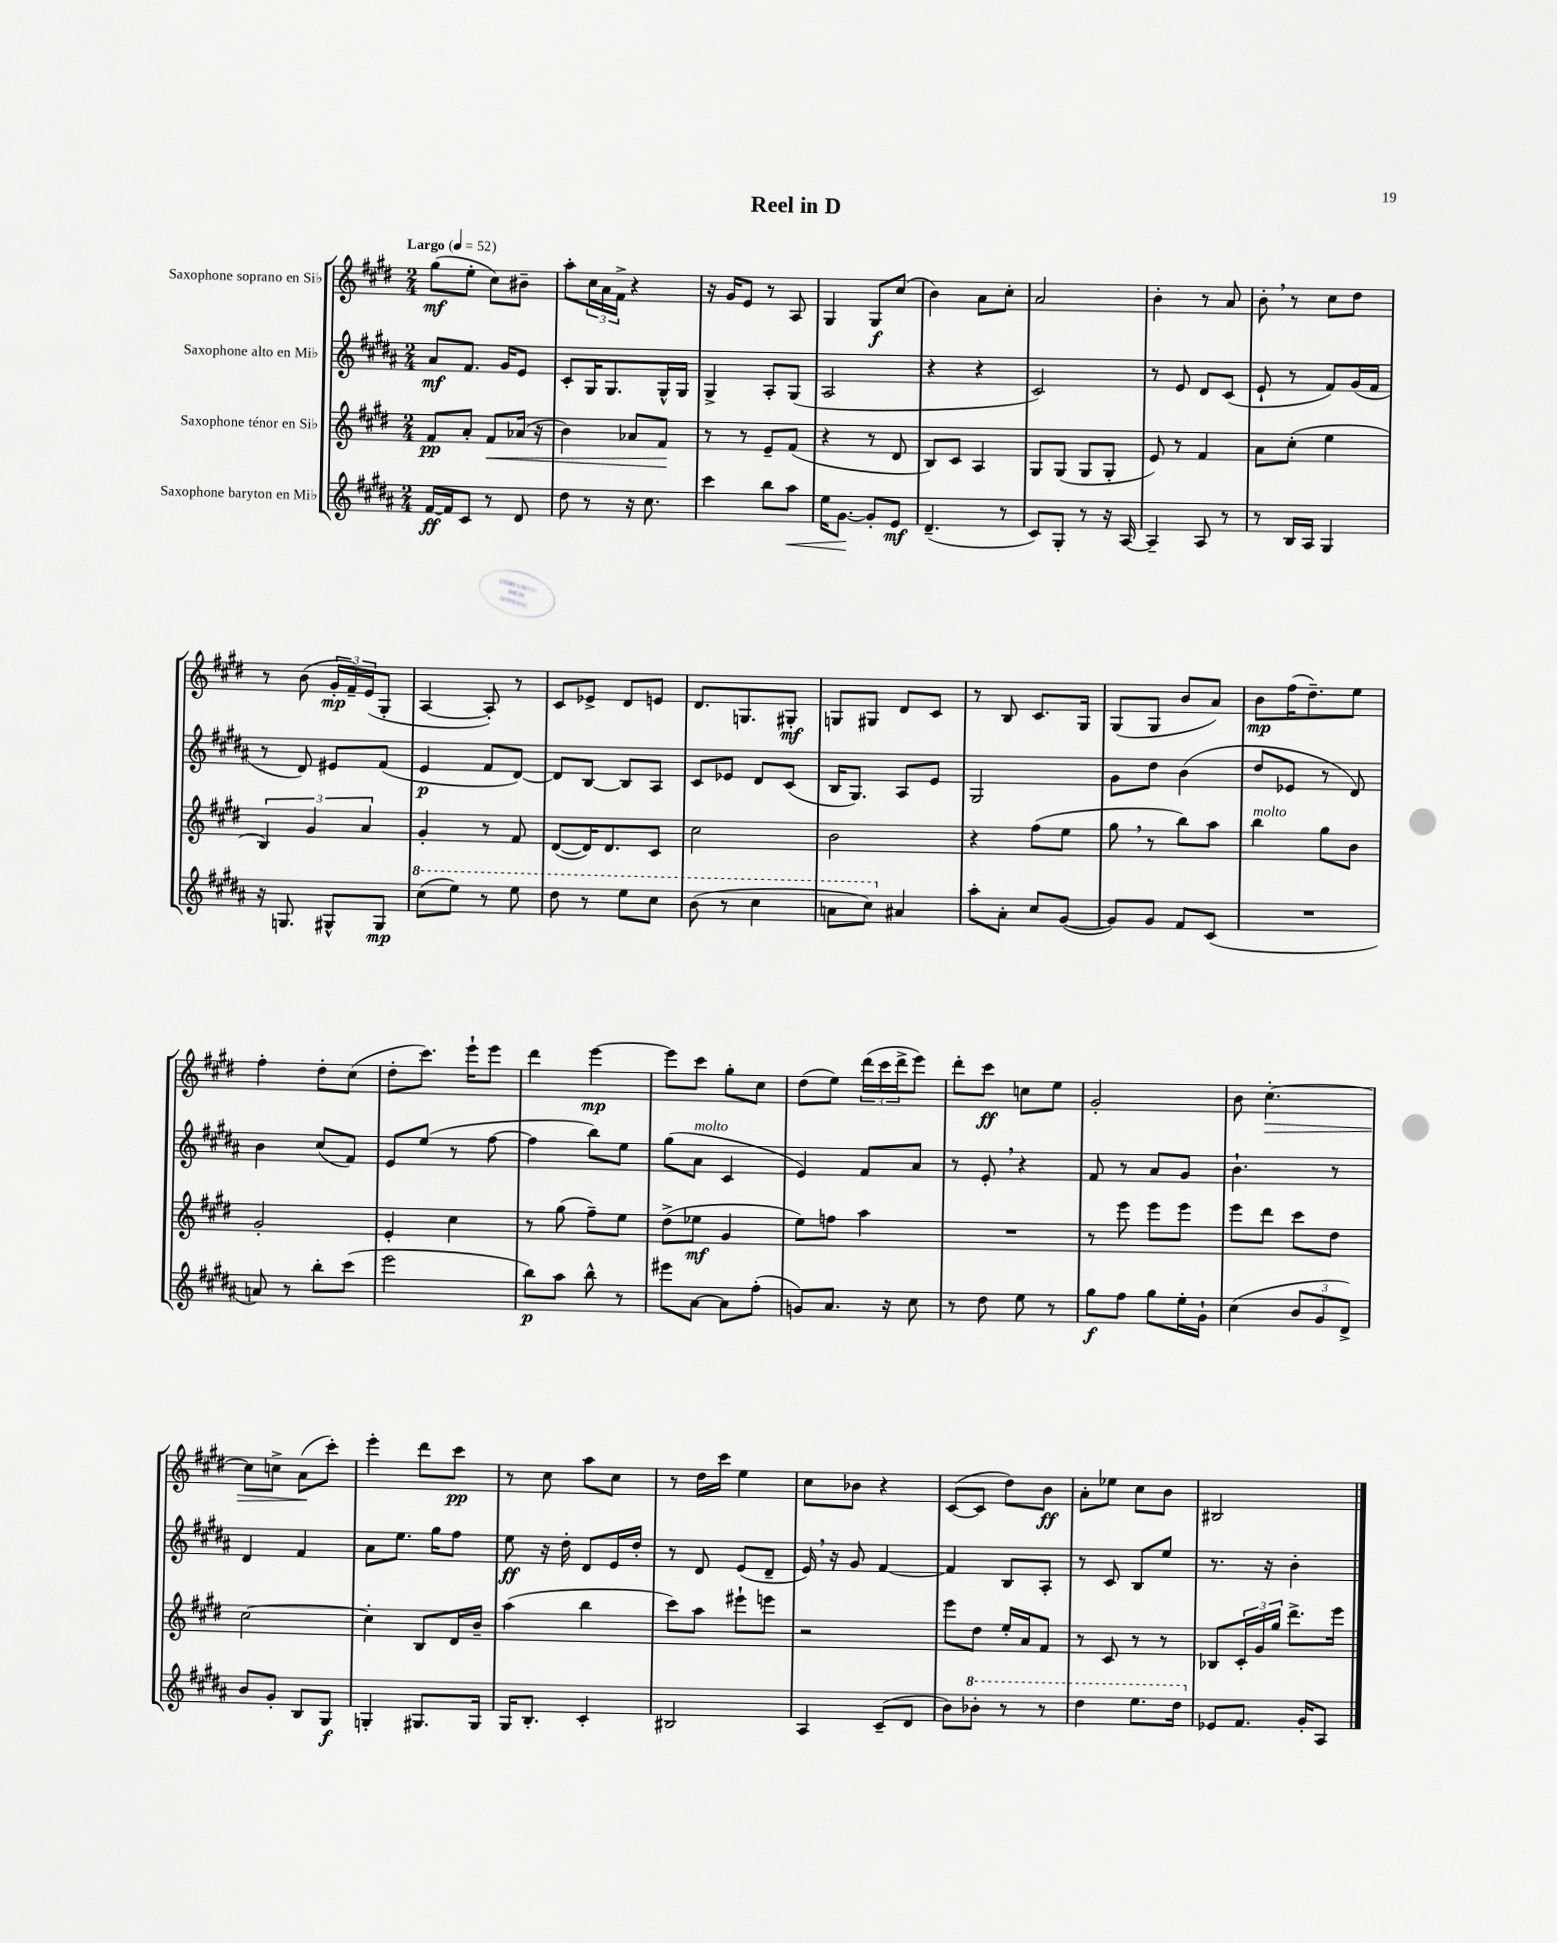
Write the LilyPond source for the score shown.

\header { title = "Reel in D" }
<<
\new StaffGroup <<
\new Staff = "s0" \with { instrumentName = "Saxophone soprano en Sib" } {
    \clef treble \key e \major \numericTimeSignature \time 2/4 \tempo "Largo" 4 = 52
    gis''8\mf( e''8-. cis''8) bis'8-- |
    a''8-. \tuplet 3/2 { cis''16 a'16 fis'16-> } r4 |
    r16 gis'16 e'8 r8 a8 |
    gis4 gis8\f cis''8( |
    b'4) a'8 cis''8-. |
    a'2 |
    b'4-. r8 a'8 |
    b'8-. \breathe r8 cis''8 dis''8 |
    r8 b'8( \tuplet 3/2 { gis'16-.\mp fis'16--) e'16( } gis8-. |
    a4~ a8-.) r8 |
    cis'8 ees'8-> dis'8 e'8 |
    dis'8. g8. gis8-.\mf |
    g8 gis8 dis'8 cis'8 |
    r8 b8 cis'8. gis16 |
    gis8( gis8 b'8 a'8) |
    b'8\mp fis''16( dis''8.--) e''8 |
    fis''4-. dis''8-. cis''8( |
    dis''8-. cis'''8.) e'''16-! e'''8 |
    dis'''4 e'''4~\mp |
    e'''8 cis'''8 gis''8-. cis''8 |
    dis''8( e''8) \tuplet 3/2 { dis'''16( cis'''16 dis'''16-> } e'''8) |
    dis'''8-. cis'''8\ff c''8 e''8 |
    gis'2-. |
    b'8 cis''4.~-.\> |
    cis''8 c''8-> a'8\!( cis'''8-.) |
    e'''4-. dis'''8 cis'''8\pp |
    r8 cis''8 a''8 cis''8 |
    r8 dis''16 cis'''16 e''4 |
    cis''8 bes'8 r4 |
    cis'8~( cis'8 dis''8) b'8\ff |
    a'8-. ees''8 cis''8 b'8 |
    bis2 \bar "|." |
}
\new Staff = "s1" \with { instrumentName = "Saxophone alto en Mib" } {
    \clef treble \key b \major \numericTimeSignature \time 2/4
    ais'8\mf fis'8. gis'16 e'8 |
    cis'8-. gis16 gis8. gis16-^ gis16 |
    gis4-> ais8-. gis8( |
    ais2 |
    r4 r4 |
    cis'2) |
    r8 e'8 dis'8 cis'8( |
    e'8-! r8 fis'8) gis'16( fis'16 |
    r8 dis'8) eis'8 fis'8( |
    e'4\p fis'8 dis'8~) |
    dis'8 b8~ b8 ais8 |
    cis'8 ees'8 dis'8 cis'8( |
    b16 gis8.) ais8 e'8 |
    gis2 |
    gis'8 dis''8 b'4( |
    dis''8 ees'8 r8 dis'8) |
    b'4 cis''8( fis'8) |
    e'8 e''8( r8 fis''8~ |
    fis''4 b''8) e''8 |
    gis''8( ais'8^\markup { \italic "molto" } cis'4 |
    e'4) fis'8 ais'8 |
    r8 e'8-. \breathe r4 |
    fis'8 r8 ais'8 gis'8 |
    b'4.-! r8 |
    dis'4 fis'4 |
    ais'8 e''8. gis''16 fis''8 |
    e''8\ff r16 dis''16-. dis'8 e'16 dis''16-. |
    r8 dis'8 e'8( dis'8-- |
    e'16) \breathe r16 gis'8 fis'4~ |
    fis'4 b8 ais8-. |
    r8 cis'8 b8 e''8 |
    r8. r16 b'4-. \bar "|." |
}
\new Staff = "s2" \with { instrumentName = "Saxophone ténor en Sib" } {
    \clef treble \key e \major \numericTimeSignature \time 2/4
    fis'8\pp a'8-. fis'8\< aes'16( r16 |
    b'4) aes'8 fis'8\! |
    r8 r8 e'8-- fis'8( |
    r4 r8 dis'8 |
    b8) cis'8 a4 |
    gis8 gis8( gis8 gis8-. |
    e'8) r8 fis'4 |
    a'8 cis''8-.( e''4 |
    \tuplet 3/2 { b4) gis'4 a'4 } |
    gis'4-. r8 fis'8 |
    dis'8~( dis'16) dis'8. cis'8 |
    cis''2 |
    b'2 |
    r4 fis''8( e''8 |
    gis''8 \breathe r8 b''8) a''8 |
    b''4^\markup { \italic "molto" } gis''8 b'8 |
    gis'2-. |
    e'4-. cis''4 |
    r8 gis''8( fis''8--) e''8 |
    dis''8->( ees''8\mf gis'4 |
    e''8) f''8 a''4 |
    R2 |
    r8 e'''8 e'''8 e'''8 |
    e'''8 dis'''8 cis'''8 dis''8 |
    cis''2~ |
    cis''4-. b8 dis'16 b'16-- |
    a''4( b''4 |
    cis'''8) a''8 eis'''8-! e'''8 |
    r2 |
    e'''8 dis''8 e''16-. a'16 fis'8 |
    r8 cis'8 r8 r8 |
    bes8 \tuplet 3/2 { cis'16-. gis'16 gis''16 } dis'''8.-> e'''16 \bar "|." |
}
\new Staff = "s3" \with { instrumentName = "Saxophone baryton en Mib" } {
    \clef treble \key b \major \numericTimeSignature \time 2/4
    fis'16~\ff fis'16 cis'8 r8 dis'8 |
    dis''8 r8 r16 cis''8. |
    cis'''4 b''8 ais''8\< |
    e''16 gis'8.~\! gis'8-. e'8\mf |
    dis'4.--( r8 |
    cis'8) gis8-. r8 r16 ais16~ |
    ais4-- ais8 r8 |
    r8 b16 ais16 gis4 |
    r16 g8. gis8-^ gis8\mp |
    \ottava #1 cis'''8( e'''8) r8 e'''8 |
    dis'''8 r8 e'''8 cis'''8 |
    b''8( r8 cis'''4 |
    a''8 cis'''8) \ottava #0 ais'!4 |
    ais''8-. ais'8-. cis''8 gis'8~( |
    gis'8) gis'8 fis'8 cis'8( |
    R2 |
    a'8) r8 b''8-. cis'''8( |
    e'''2 |
    b''8\p) ais''8 b''8-^ r8 |
    eis'''8 ais'8~ ais'8 fis''8-.( |
    g'8) ais'8. r16 cis''8 |
    r8 dis''8 e''8 r8 |
    gis''8\f fis''8 gis''8 e''16-. gis'16-! |
    cis''4( \tuplet 3/2 { b'8 gis'8 dis'8->) } |
    b'8 gis'8-. b8 gis8\f |
    g4-. gis8. gis16 |
    gis16 b8.-. cis'4-. |
    bis2 |
    ais4 cis'8--( dis'8 |
    b'8) \ottava #1 bes''8-. r8 r8 |
    dis'''4 e'''8. dis'''16 \ottava #0 |
    ees'8 fis'8. gis'16-. ais8 \bar "|." |
}
>>
>>
\layout { \context { \Score \remove "Bar_number_engraver" } }
